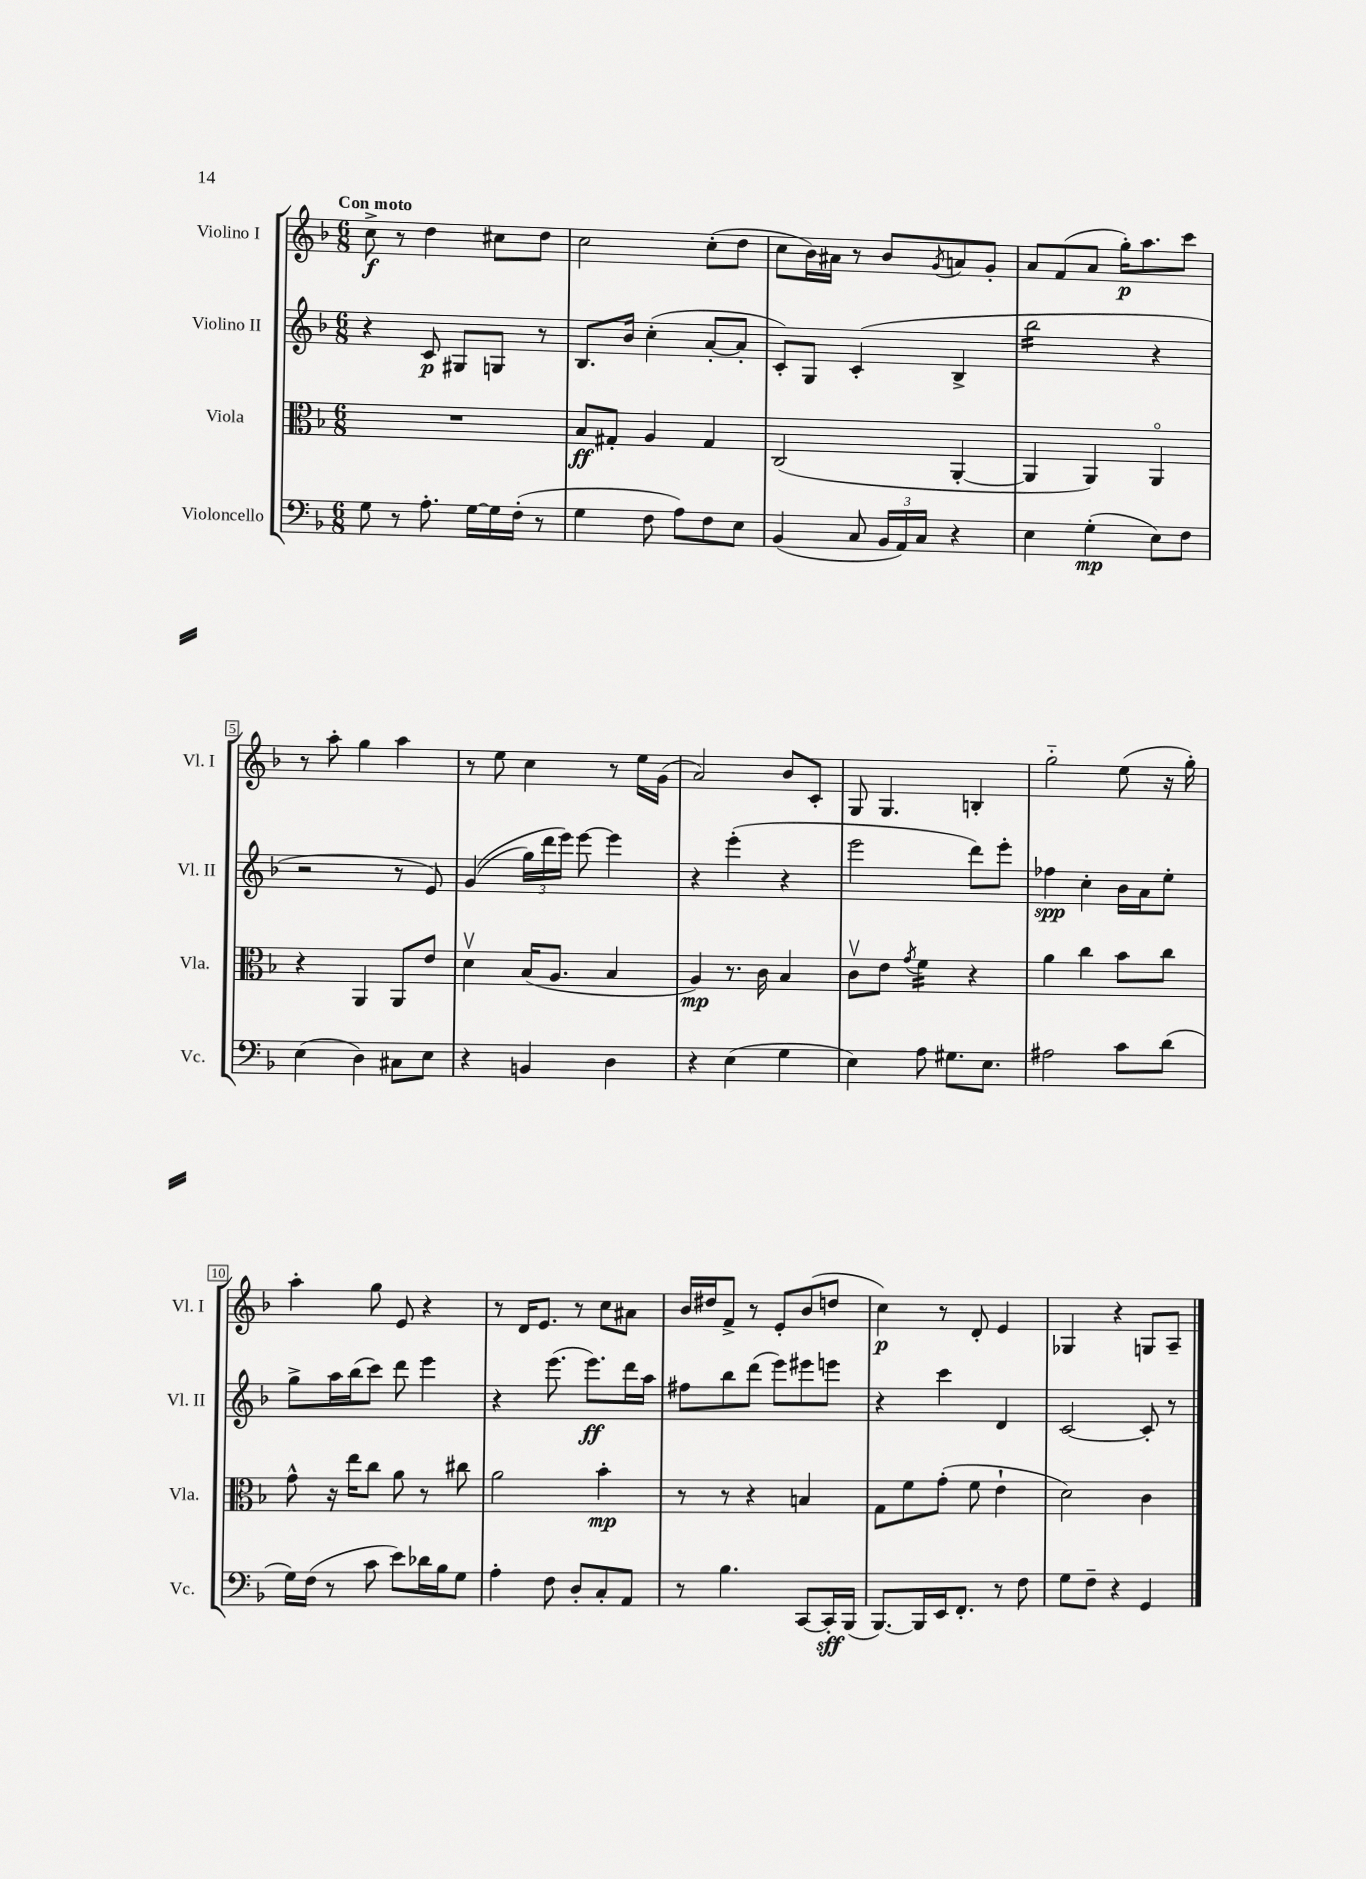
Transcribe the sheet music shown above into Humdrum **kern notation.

**kern	**kern	**kern	**kern
*staff4	*staff3	*staff2	*staff1
*clefF4	*clefC3	*clefG2	*clefG2
*k[b-]	*k[b-]	*k[b-]	*k[b-]
*M6/8	*M6/8	*M6/8	*M6/8
8G\	2.r	4r	8cc^\
8r	.	.	8r
8.A'\	.	8c/	4dd\
.	.	8G#/L	.
[16G\LL	.	.	.
16G\]	.	8G/J	8cc#\L
(16F'\JJ	.	.	.
8r	.	8r	8dd\J
=	=	=	=
4G\	8B-/L	8.B-/L	2cc\
.	8G#'/J	.	.
.	.	16b-/Jk	.
8F\	4A/	(4cc'\	.
8A\L)	.	.	.
8F\	4G#/	[8a'/L	(8cc'\L
8E\J	.	8a'/]J	8dd\J
=	=	=	=
(4BB-/	(2C/	8c'/L)	8cc\L
.	.	8G/J	16b-\L)
.	.	.	16a#\JJ
8C/	.	(4c'/	8r
24BB-/LL	.	.	8b-/L
24AA/)	.	.	.
24C/JJ	.	.	.
.	.	.	8qg/
4r	[4AA'/	4B-^/	8a/
.	.	.	8g'/J
=	=	=	=
4E\	4AA/]	2bb-\	8a/L
.	.	.	(8f/
(4G'\	4AA/)	.	8a/J
.	.	.	16gg'\LK)
.	.	.	8.aa\
8E\L)	4AAo/	4r	.
8F\J	.	.	8ccc\J
=	=	=	=
(4E\	4r	2r	8r
.	.	.	8aa'\
4D\)	4AA/	.	4gg\
8C#\L	8AA/L	8r	4aa\
8E\J	8e/J	8e/)	.
=	=	=	=
4r	4dv\	&((4g/	8r
.	.	.	8ee\
4BB/	(16B-/LK	24gg\LL)	4cc\
.	.	24ddd\	.
.	8.A/J	.	.
.	.	24eee\JJ&)	.
.	.	[8eee\	.
4D\	4B-/	4eee\]	8r
.	.	.	16ee\LL
.	.	.	(16g\JJ
=	=	=	=
4r	4A/)	4r	2a/)
(4E\	8.r	(4eee'\	.
.	16c\	.	.
4G\	4B-/	4r	8b-/L
.	.	.	8c'/J
=	=	=	=
4E\)	8cv\L	2eee\	8G/
.	8e\J	.	4.G/
.	8qg/	.	.
8A\	4f\	.	.
8.G#\L	.	.	.
.	4r	8ddd\L)	4B'/
8.E\J	.	.	.
.	.	8eee'\J	.
=	=	=	=
2A#\	4a\	4ff-\	2gg'~\
.	4cc\	4cc'\	.
8c\L	8b-\L	16b-\LL	(8ee\
.	.	16a\J	.
(8d\J	8cc\J	8ee'\J	16r
.	.	.	16gg'\)
=	=	=	=
16G\LL)	8g^^\	8gg^\L	4aa'\
(16F\JJ	.	.	.
8r	16r	16aa\L	.
.	16ee\LK	(16bb-\J	.
8c\	8cc\J	8ccc\J)	8gg\
8e\L)	8a\	8ddd\	8e/
16d-\L	8r	4eee\	4r
16B-\J	.	.	.
8G\J	8cc#\	.	.
=	=	=	=
4A'\	2a\	4r	8r
.	.	.	16d/LK
.	.	.	8.e/J
8F\	.	(8.eee\	.
8D'/L	.	.	8r
.	.	8.eee\L)	.
8C'/	4b-'\	.	8cc\L
8AA/J	.	16ddd\L	8a#\J
.	.	16aa\JJ	.
=	=	=	=
8r	8r	8ff#\L	16b-/LL
.	.	.	16dd#/J
4.B-\	8r	8bb-\	8f^/J
.	4r	(8ddd\J	8r
.	.	8eee\L)	8e'/L
[8CC/L	4B/	8eee#\	(8b-/
16CC'/]L	.	8eee\J	8dd/J
(16BBB-/JJ	.	.	.
=	=	=	=
[8.BBB-/L)	8G\L	4r	4cc\)
.	8f\	.	.
16BBB-/]L	.	.	.
16EE/J	(8g'\J	4ccc\	8r
8.FF'/J	.	.	.
.	8f\	.	8d'/
8r	4e`\	4d/	4e/
8F\	.	.	.
=	=	=	=
8G\L	2d\)	[2c/	4G-/
8F~\J	.	.	.
4r	.	.	4r
4GG/	4c\	8c'/]	8G/L
.	.	8r	8A~/J
==	==	==	==
*-	*-	*-	*-
